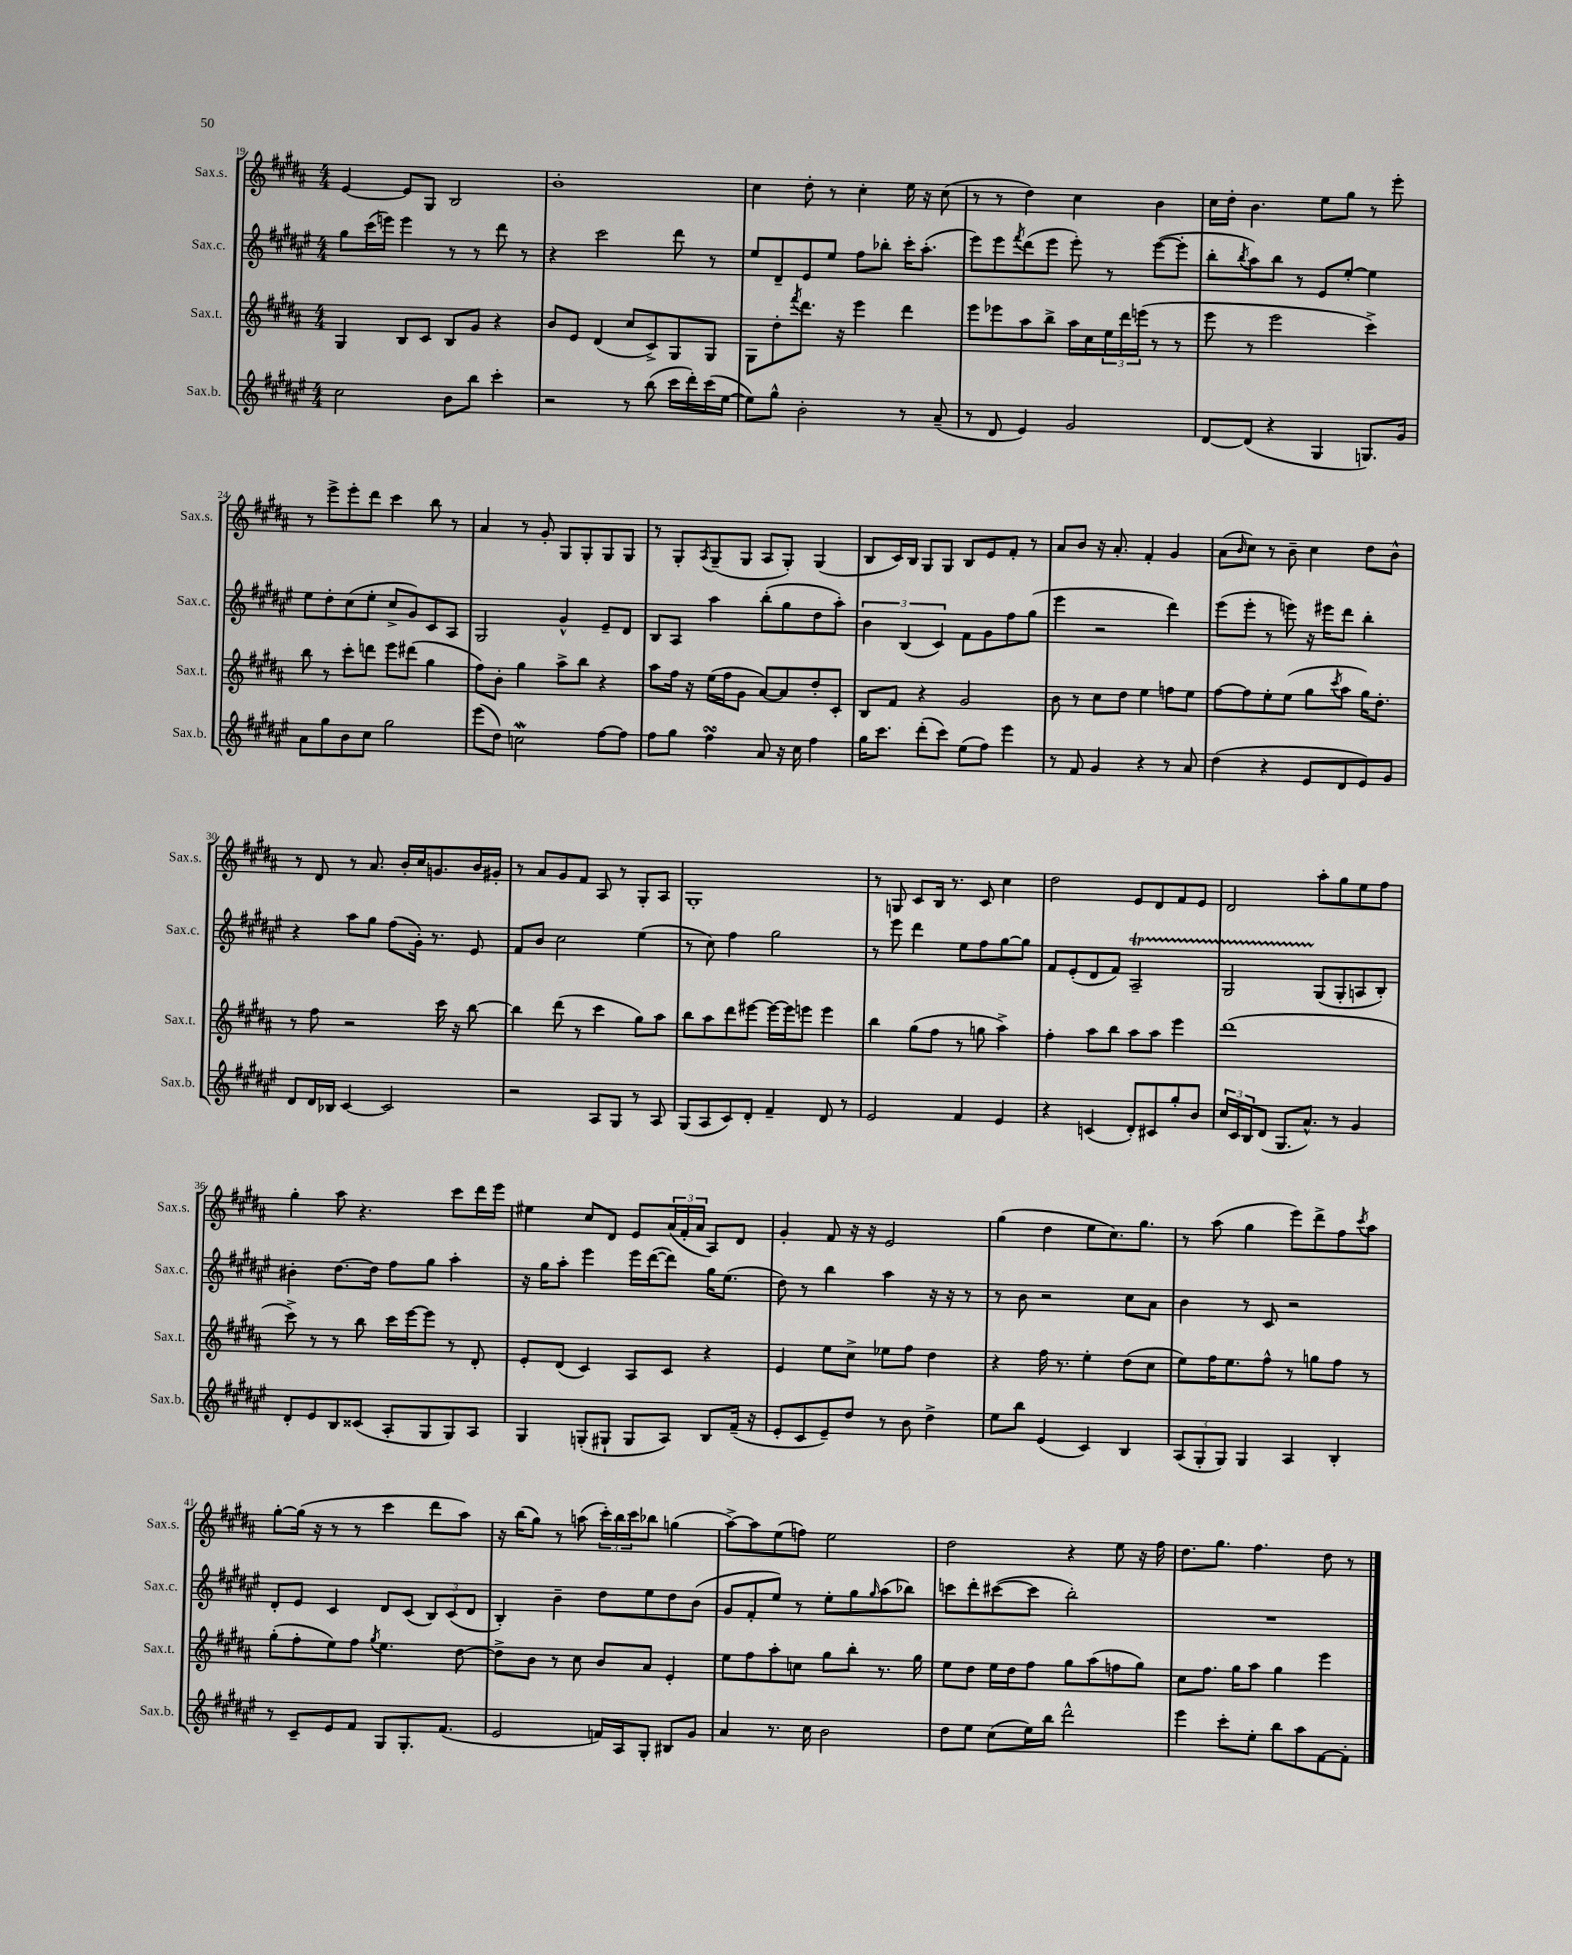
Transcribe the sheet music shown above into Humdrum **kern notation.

**kern	**kern	**kern	**kern
*staff4	*staff3	*staff2	*staff1
*clefG2	*clefG2	*clefG2	*clefG2
*k[f#c#g#d#a#e#]	*k[f#c#g#d#a#]	*k[f#c#g#d#a#e#]	*k[f#c#g#d#a#]
*M4/4	*M4/4	*M4/4	*M4/4
2cc#	4G#	8gg#	[4e
.	.	(16ccc#	.
.	.	16eee)	.
.	8B	4eee	8e]
.	8c#	.	8G#
8b	8B	8r	2B
8bb	8g#	8r	.
4ccc#'	4r	8ddd#	.
.	.	8r	.
=	=	=	=
2r	8b	4r	1b'
.	8e	.	.
.	(4d#	2ccc#	.
8r	8cc#	.	.
(8bb	8c#^)	.	.
16ccc#	8G#	8ddd#	.
16ddd#')	.	.	.
(16ccc#	8G#	8r	.
[16ee#	.	.	.
=	=	=	=
8ee#])	8G#	8ee#	4cc#
8gg#^^	8dd#'	8d#~	.
.	8qfff#	.	.
2b'	8.ddd#	8e#	8dd#'
.	.	8ee#	8r
.	16r	.	.
.	4eee	8ff#	4cc#'
.	.	8bb-'	.
8r	4ddd#	16ccc#'	16ee
.	.	(8.aa#'	16r
(8a#~	.	.	(8cc#
=	=	=	=
8r	8eee	8eee#)	8r
8d#	8eee-	8eee#	8r
.	.	8qfff#	.
4e#)	8aa#	(8ddd#	4dd#)
.	8bb^	8eee#	.
2g#	16aa#	8eee#')	4cc#
.	16cc#	.	.
.	24ee	8r	.
.	24ddd#	.	.
.	(24eee	.	.
.	8r	([8eee#	4b
.	8r	8eee#']	.
=	=	=	=
[8d#	8eee	8bb'	16cc#
.	.	.	16dd#'
.	.	8qbb	.
(8d#]	8r	8aa#)	4.b
4r	2eee	8bb	.
.	.	8r	.
4G#	.	8e#	8ee
.	.	[8ee#'	8gg#
8.G)	4ccc#^)	4ee#]	8r
.	.	.	8eee'
16g#	.	.	.
=	=	=	=
8a#	8bb	8ee#	8r
8gg#	8r	8dd#'	8eee^
8b	8ccc#'	(8cc#	8eee'
8cc#	8ddd	8ee#'	8ddd#
2gg#	8eee	8cc#^	4ccc#
.	(8ddd#	8g#)	.
.	4gg#	8c#	8bb
.	.	8A#	8r
=	=	=	=
(8eee#	8ff#)	2G#	4a#
8dd#)	8b'	.	.
2cc	4gg#	.	8r
.	.	.	8g#'
.	8aa#^	4g#^^	8G#
.	8bb	.	8G#'
[8ff#	4r	8e#~	8G#
8ff#]	.	8d#	8G#
=	=	=	=
8ff#	8aa#	8B	8r
8gg#	16ff#	8A#	8G#'
.	16r	.	.
.	.	.	8qA#
4ff#	(16ee	4aa#	(8G#~
.	16ff#	.	.
.	8g#	.	8G#
8a#	[8a#)	(8bb'	8A#
16r	8a#]	8gg#	8G#')
16cc#	.	.	.
4ff#	8dd#'	8dd#	(4G#
.	8c#'	8aa#')	.
=	=	=	=
16gg#	8B	6b	8B
8.ccc#	.	.	.
.	8f#	.	16c#)
.	.	(6B	.
.	.	.	16B
(8ddd#'	4r	.	8G#
.	.	6c#)	.
8ccc#)	.	.	8G#
(8ee#	2g#	8f#	8B
8ff#)	.	8g#	8e
4eee#	.	8ff#	8f#'
.	.	(8gg#	8r
=	=	=	=
8r	8b	4eee#	8a#
8f#	8r	.	8b
4g#	8cc#	2r	16r
.	.	.	8.a#'
.	8dd#	.	.
4r	4ee	.	4f#'
8r	8ff	4ddd#)	4g#
8a#	8ee	.	.
=	=	=	=
(4dd#	[8ff#	(8eee#	(8a#
.	.	.	16qqb
.	8ff#]	8eee#'	8cc#)
4r	8ee'	8r	8r
.	(8ee	8eee)	8b~
8e#	8gg#	16r	4cc#
.	.	16eee#	.
.	8qccc#	.	.
8d#	8aa#	8ddd#	.
8e#)	16gg#)	4bb'	8dd#
.	8.dd#'	.	.
8g#	.	.	8b^^
=	=	=	=
8d#	8r	4r	8r
16d#	8ff#	.	8d#
16B-	.	.	.
[4c#	2r	8aa#	8r
.	.	8gg#	8.a#
2c#]	.	(8ff#	.
.	.	.	16b'
.	.	16g#')	16cc#
.	.	8.r	8.g
.	16ccc#	.	.
.	16r	.	.
.	[8bb	8e#	16b
.	.	.	16g#'
=	=	=	=
2r	4bb]	8f#	8r
.	.	8b	8a#
.	(8ddd#	2cc#	8g#
.	8r	.	8f#
8A#	4ccc#	.	8A#
8G#	.	.	8r
8r	8gg#)	(4ee#	8G#'
8A#	8aa#	.	8A#
=	=	=	=
(8G#	8bb	8r	1G#'
8A#	8aa#	8cc#)	.
8c#)	8ddd#	4ff#	.
8d#'	[8eee#	.	.
4f#~	16eee#_	2gg#	.
.	16eee#]	.	.
.	8eee	.	.
8d#	4eee	.	.
8r	.	.	.
=	=	=	=
2e#	4bb	8r	8r
.	.	8eee#	8G
.	(8gg#	4ddd#	8c#
.	8ff#	.	16B
.	.	.	8.r
4f#	8r	8ee#	.
.	8gg	8ff#	8c#
4e#	4aa#^)	[8gg#	4cc#
.	.	8gg#]	.
=	=	=	=
4r	4ff#'	8f#	2dd#
.	.	(8e#'	.
(4c	8aa#	8d#	.
.	8bb	8f#)	.
8d#')	8aa#	2A#~	8e
8c#	8aa#	.	8d#
8gg#'	4eee	.	8f#
8b	.	.	8e
=	=	=	=
24cc#	(1ddd#	2G#	2d#
24c#	.	.	.
24B	.	.	.
(8d#	.	.	.
8.G#	.	.	.
8.a#^^)	.	.	.
.	.	(8G#	8aa#'
8r	.	8G#'	8gg#
4g#	.	8A	8ee
.	.	8B')	8ff#
=	=	=	=
8d#'	8ccc#^)	4b#'	4gg#'
8e#	8r	.	.
8B	8r	[8.dd#	8aa#
(8c##	8bb	.	4.r
.	.	16dd#]	.
8A#'	16ccc#	8ff#	.
.	[16eee	.	.
8G#	8eee]	8gg#	.
8G#)	8r	4aa#'	8ccc#
8A#	8d#'	.	16ddd#
.	.	.	16eee
=	=	=	=
4G#	8e'	16r	4ee#
.	.	16gg#	.
.	(8d#	8aa#'	.
(8G'	4c#)	4eee#	8cc#
8G#`	.	.	8d#
8G#	8A#	16eee#	8e
.	.	([16ddd#	.
8A#)	8c#	8ddd#])	(24a#
.	.	.	24f#'
.	.	.	24a#
8B	4r	16gg#	8A#)
.	.	(8.ee#	.
(16f#~	.	.	8d#
16r	.	.	.
=	=	=	=
8e#'	4e	8dd#)	4g#'
8c#	.	8r	.
8e#~)	8ee	4bb	8f#
8dd#	8cc#^	.	16r
.	.	.	16r
8r	8ee-	4aa#	2e
8b	8ff#	.	.
4dd#^	4dd#	16r	.
.	.	16r	.
.	.	8r	.
=	=	=	=
8ee#	4r	8r	(4gg#
8bb	.	8b	.
(4e#	16ff#	2r	4dd#
.	8.r	.	.
4c#)	4ee'	.	8ee
.	.	.	8.cc#)
4B	(8dd#	8cc#	.
.	.	.	8.gg#
.	8cc#	8a#	.
=	=	=	=
(12A#	8ee)	4b	8r
12G#'	.	.	.
.	16ff#	.	(8aa#
12G#)	.	.	.
.	8.ee	.	.
4G#	.	8r	4gg#
.	8ff#^^	8c#	.
4A#	8r	2r	8eee)
.	8gg	.	8ddd#^
4B'	8ff#	.	8ff#
.	.	.	8qccc#
.	8r	.	8aa#
=	=	=	=
8r	(8gg#'	8d#'	[8gg#'
8c#~	8ff#'	8e#	(16gg#]
.	.	.	16r
8e#	8ee)	4c#	8r
8f#	8ff#	.	8r
.	8qgg#	.	.
8G#	4.ee	8d#	4ccc#
8.G#'	.	(8c#	.
.	.	12B)	8ddd#
(8.f#	.	.	.
.	.	(12c#	.
.	[8dd#	.	8aa#)
.	.	12d#	.
=	=	=	=
2e#	8dd#^]	4B')	16r
.	.	.	(16bb
.	8b	.	8gg#)
.	8r	4b~	8r
.	8cc#	.	(8aa
16f)	8b	8dd#	24ccc#')
.	.	.	24bb
16A#	.	.	.
.	.	.	24ccc#
8G#'	8a#	8ee#	8bb-
8B#	4e'	8dd#	(4gg
8g#	.	(8b	.
=	=	=	=
4a#	8ee	8g#	[8aa#^)
.	8ff#	8f#'	8aa#]
8.r	8aa#'	8ee#)	(8ee
.	8cc	8r	8ff)
16cc#	.	.	.
2b	8gg#	8ee#'	2ee
.	8bb'	8gg#	.
.	.	16qqgg#	.
.	8.r	(8aa#	.
.	.	8bb-)	.
.	16gg#	.	.
=	=	=	=
8dd#	8ee	8ccc	2dd#
8ee#	8dd#	8ddd#'	.
(8cc#	16ee	([8ccc#	.
.	16dd#	.	.
16ee#)	8ff#	8ccc#]	.
16bb	.	.	.
2ddd#^^	8gg#	2bb')	4r
.	(8aa#	.	.
.	8ff	.	8ee
.	8gg#)	.	16r
.	.	.	16ff#
=	=	=	=
4eee#	8cc#	1r	8.dd#
.	8.ff#	.	.
.	.	.	8.gg#
8ccc#'	.	.	.
.	16gg#	.	.
8ee#'	8aa#	.	4.ff#
8bb	4gg#	.	.
8aa#	.	.	.
[8f#	4eee	.	8dd#
8f#']	.	.	8r
==	==	==	==
*-	*-	*-	*-
